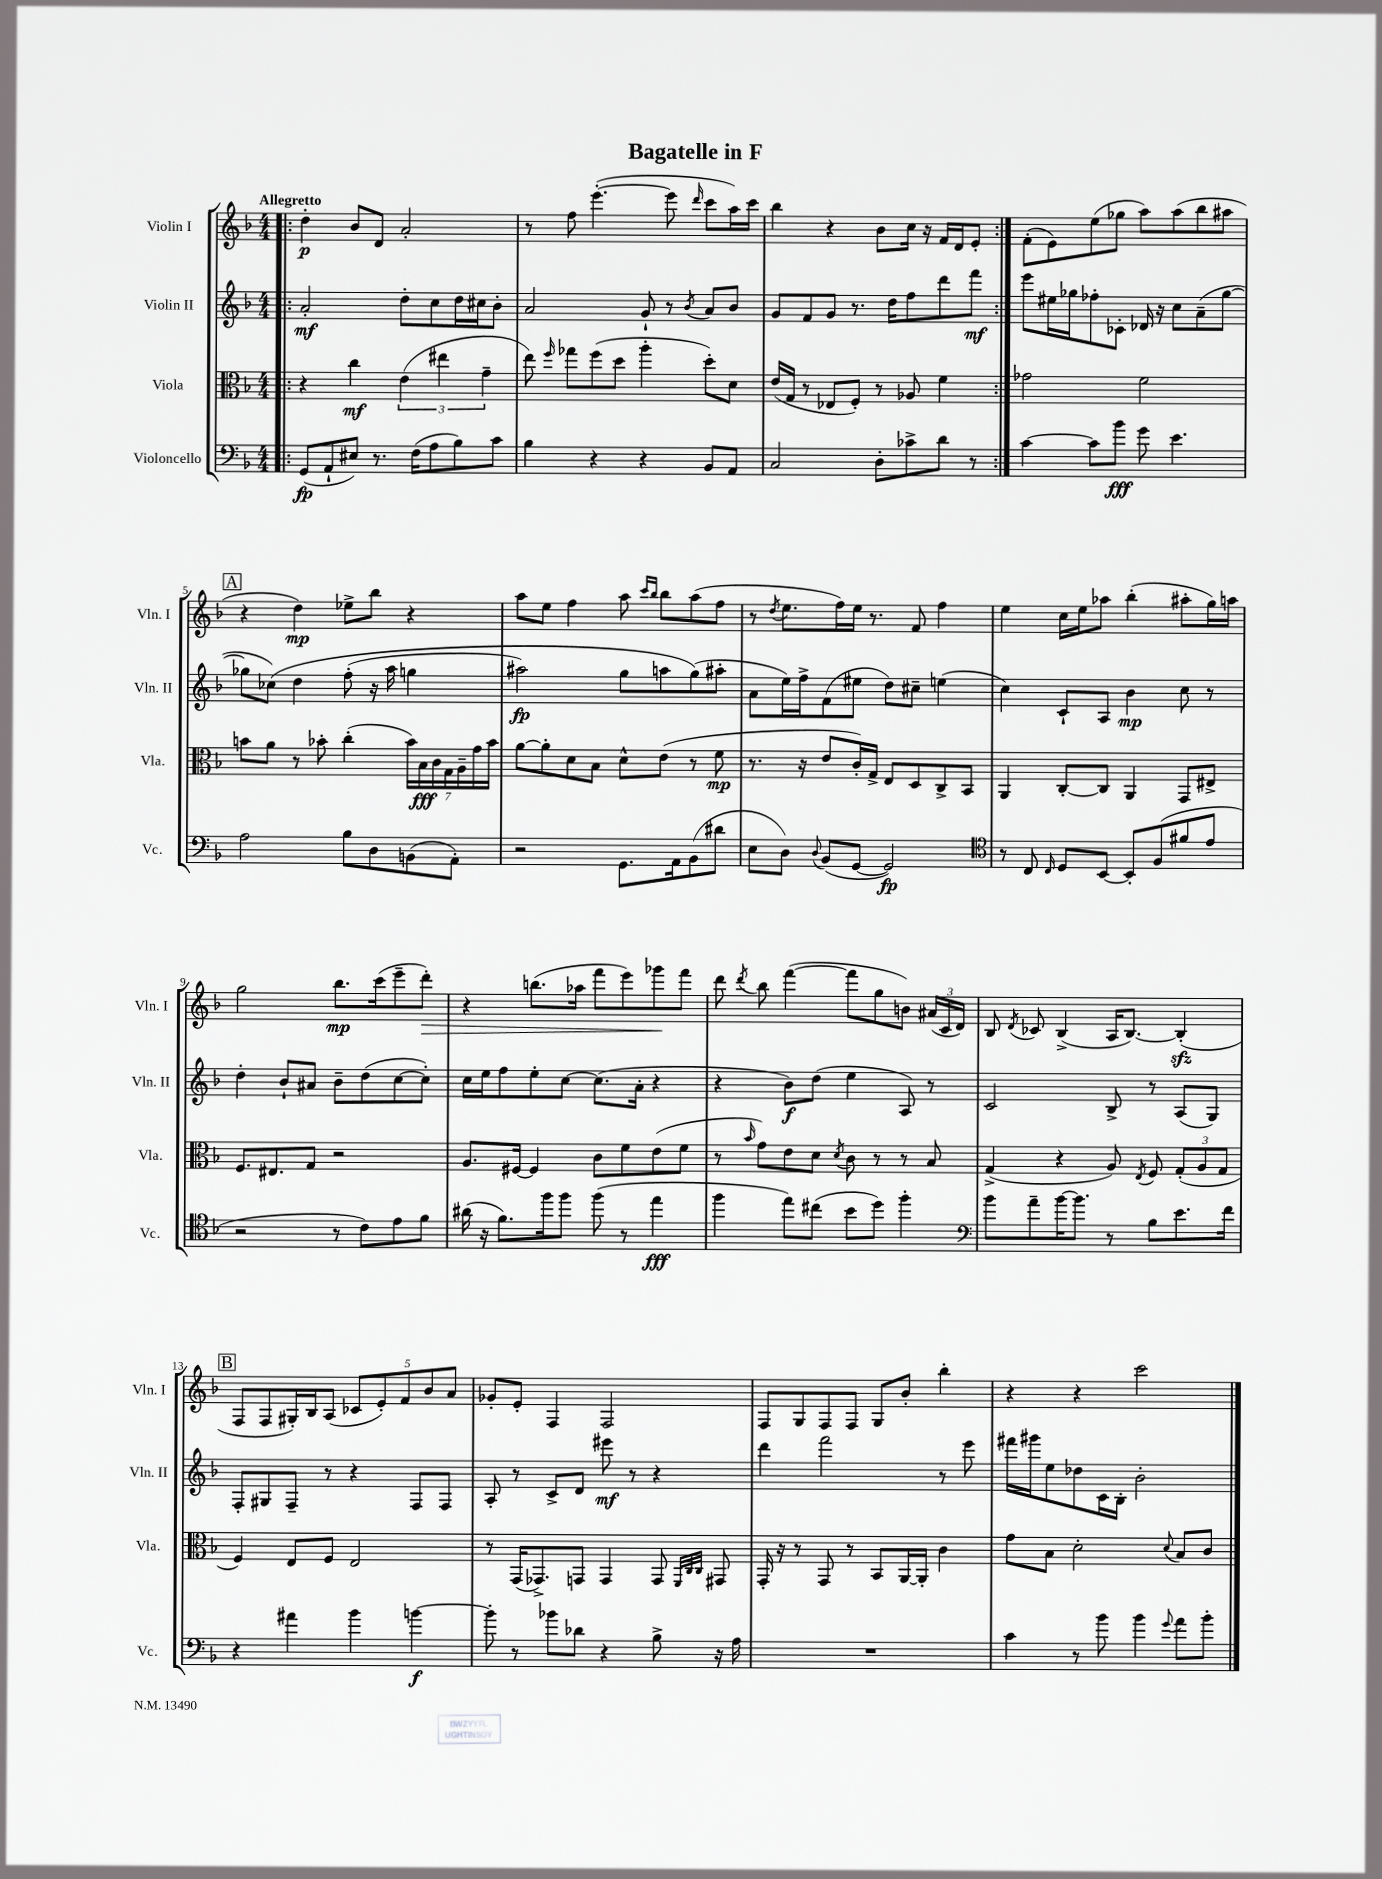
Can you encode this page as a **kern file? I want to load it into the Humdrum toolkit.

**kern	**dynam	**kern	**dynam	**kern	**dynam	**kern	**dynam
*part4	*part4	*part3	*part3	*part2	*part2	*part1	*part1
*staff4	*staff4	*staff3	*staff3	*staff2	*staff2	*staff1	*staff1
*I"Violoncello	*	*I"Viola	*	*I"Violin II	*	*I"Violin I	*
*I'Vc.	*	*I'Vla.	*	*I'Vln. II	*	*I'Vln. I	*
*clefF4	*	*clefC3	*	*clefG2	*	*clefG2	*
*k[b-]	*	*k[b-]	*	*k[b-]	*	*k[b-]	*
*M4/4	*	*M4/4	*	*M4/4	*	*M4/4	*
=1!|:	=1!|:	=1!|:	=1!|:	=1!|:	=1!|:	=1!|:	=1!|:
!	!	!	!	!	!	!LO:TX:a:B:t=Allegretto	!
(8GG/L	fp	4r	.	2a'/	mf	4dd'\	p
8AA`/	.	.	.	.	.	.	.
8E#X/J)	.	4cc\	mf	.	.	8b-/L	.
8.r	.	.	.	.	.	8d/J	.
.	.	(6e\	.	8dd'\L	.	2a'/	.
(16F\KL	.	.	.	.	.	.	.
8A\	.	.	.	8cc\	.	.	.
.	.	6ee#X\	.	.	.	.	.
8B-\)	.	.	.	16dd\L	.	.	.
.	.	.	.	16cc#X\J	.	.	.
.	.	6g~\	.	.	.	.	.
8c\J	.	.	.	8b-'\J	.	.	.
=2	=2	=2	=2	=2	=2	=2	=2
4B-\	.	8ee\)	.	2a/	.	8r	.
.	.	16qqff/	.	.	.	.	.
.	.	8gg-X\L	.	.	.	8ff\	.
4r	.	(8ff\	.	.	.	([4.eee'\	.
.	.	8dd\J	.	.	.	.	.
4r	.	4aa'\	.	8g`/	.	.	.
.	.	.	.	8r	.	8eee\]	.
.	.	.	.	8qb-/	.	16qqddd/	.
8BB-/L	.	8dd'\L)	.	8a/L	.	8ccc\L	.
8AA/J	.	8d\J	.	8b-/J	.	16aa\L)	.
.	.	.	.	.	.	16ccc\JJ	.
=3	=3	=3	=3	=3	=3	=3	=3
2C/	.	(16e/LL	.	8g/L	.	4bb-\	.
.	.	16G/JJ	.	.	.	.	.
.	.	8r	.	8f/	.	.	.
.	.	8E-X/L	.	8g/J	.	4r	.
.	.	8F'/J)	.	8.r	.	.	.
8D'\L	.	8r	.	.	.	8b-\L	.
.	.	.	.	16dd\KL	.	.	.
8c-X^\	.	8A-X/	.	8ff\	.	16cc\Jk	.
.	.	.	.	.	.	16r	.
8d\J	.	4f\	.	8ddd\	.	16f/LL	.
.	.	.	.	.	.	16d/J	.
8r	.	.	.	8fff\J	mf	8e'/J	.
=4:|!	=4:|!	=4:|!	=4:|!	=4:|!	=4:|!	=4:|!	=4:|!
[4c\	.	2g-X\	.	8eee\L	.	(8f'\L	.
.	.	.	.	16ee#X\L	.	8e\)	.
.	.	.	.	16gg-X\J	.	.	.
8c\L]	.	.	.	8ff-X'\	.	(8ee\	.
8b-\J	fff	.	.	8c-X'\J	.	8gg-X\J	.
8g\	.	2f\	.	16d-X/	.	8aa\L)	.
.	.	.	.	16r	.	.	.
4.e\	.	.	.	8cc\L	.	(8aa\	.
.	.	.	.	(8a~\	.	8bb-\	.
.	.	.	.	[8gg-\J	.	8aa#X\J	.
!!LO:LB:g=z
!!LO:REH:place=s1:t=A
=5	=5	=5	=5	=5	=5	=5	=5
2A\	.	8bn\L	.	8gg-X\L]	.	4r	.
.	.	8a\J	.	(8cc-X\J)	.	.	.
.	.	8r	.	4dd\	.	4dd\)	mp
.	.	8b-X'\	.	.	.	.	.
8B-\L	.	(4cc'\	.	(8ff'\	.	8ee-X^\L	.
8D\	.	.	.	16r	.	8bb-\J	.
.	.	.	.	16aa\	.	.	.
(8BBn\	.	28b-\LL)	.	4ggn\	.	4r	.
.	.	28B-\	fff	.	.	.	.
.	.	28c\	.	.	.	.	.
.	.	28G\	.	.	.	.	.
8AA'\J)	.	.	.	.	.	.	.
.	.	28A~\	.	.	.	.	.
.	.	28g\	.	.	.	.	.
.	.	28b-\JJ	.	.	.	.	.
=6	=6	=6	=6	=6	=6	=6	=6
2r	.	[8a\L	.	2aa#X\)	fp	8aa\L	.
.	.	8a'\]	.	.	.	8ee\J	.
.	.	8d\	.	.	.	4ff\	.
.	.	8B-\J	.	.	.	.	.
8.GG\L	.	8d^^\L	.	8gg\L	.	8aa\	.
.	.	.	.	.	.	16qqccc/LL	.
.	.	.	.	.	.	16qqbb-/JJ	.
.	.	(8e\J	.	8aan\	.	8bb-\L	.
16AA\k	.	.	.	.	.	.	.
(8BB-\	.	8r	.	(8gg\)	.	(8aa\	.
8d#X\J	.	8f\	mp	8aa#X'\J	.	8ff\J	.
=7	=7	=7	=7	=7	=7	=7	=7
8E\L	.	8.r	.	8a\L	.	8r	.
.	.	.	.	.	.	8qdd/	.
8D\J)	.	.	.	16ee\L)	.	8.ee\L	.
.	.	16r	.	16ff^\J	.	.	.
8qqD/	.	.	.	.	.	.	.
(8BB-/L	.	8e/L	.	(8f\	.	.	.
.	.	.	.	.	.	16ff\L)	.
[8GG/J	.	16c'/L)	.	8ee#X\J	.	16ee\JJ	.
.	.	16G^/JJ	.	.	.	8.r	.
2GG/])	fp	8E/L	.	8dd\L)	.	.	.
.	.	8D/	.	8cc#X~\J	.	8f/	.
.	.	8C^/	.	(4een\	.	4ff\	.
.	.	8BB-/J	.	.	.	.	.
=8	=8	=8	=8	=8	=8	=8	=8
*clefC4	*	*	*	*	*	*	*
8r	.	4AA/	.	4cc\)	.	4ee\	.
8C/	.	.	.	.	.	.	.
16qqC/	.	.	.	.	.	.	.
8D/L	.	[8C'/L	.	8c`/L	.	16cc\LL	.
.	.	.	.	.	.	16ee\J	.
[8BB-/J	.	8C/J]	.	8A/J	.	8aa-X\J	.
8BB-'/L]	.	4AA/	.	4b-\	mp	(4bb-'\	.
(8F/	.	.	.	.	.	.	.
8f#X/	.	8GG/L	.	8cc\	.	8aa#X'\L	.
8e/J	.	8E#X^/J	.	8r	.	16gg\L)	.
.	.	.	.	.	.	16aan\JJ	.
!!LO:LB:g=z
=9	=9	=9	=9	=9	=9	=9	=9
2r	.	8.F/L	.	4dd'\	.	2gg\	.
.	.	8.E#X/	.	.	.	.	.
.	.	.	.	8b-`/L	.	.	.
.	.	8G/J	.	8a#X/J	.	.	.
8r	.	2r	.	8b-~\L	.	8.bb-\L	mp
8c\L)	.	.	.	(8dd\	.	.	.
.	.	.	.	.	.	(16ccc\k	.
8e\	.	.	.	[8cc\	.	8eee~\	.
!	!	!	!	!	!	!	!LO:HP:b
8f\J	.	.	.	8cc'\J])	.	8ddd'\J)	>
=10	=10	=10	=10	=10	=10	=10	=10
(16a#X\	.	8.A/L	.	16cc\LL	.	4r	.
16r	.	.	.	16ee\J	.	.	.
8.f\L)	.	.	.	8ff\	.	.	.
.	.	[16F#X/Jk	.	.	.	.	.
.	.	4F#/]	.	8ee'\	.	(8.bbn\L	.
16ff\k	.	.	.	.	.	.	.
8ff\J	.	.	.	[8cc\J	.	.	.
.	.	.	.	.	.	16aa-X\Jk	.
(8ff\	.	8c\L	.	(8.cc\L]	.	8fff\L	.
8r	.	8f\	.	.	.	8eee\)	.
.	.	.	.	16a'\Jk	.	.	.
4ee\	fff	(8e\	.	4r	.	8ggg-X\	.
.	.	8f\J	.	.	.	8fff\J	]
=11	=11	=11	=11	=11	=11	=11	=11
4ff\	.	8r	.	4r	.	8ddd\	.
.	.	16qqb-/	.	.	.	8qddd/	.
.	.	8g\L)	.	.	.	8bb-\	.
8ee\L)	.	8e\	.	8b-\L)	f	([4fff\	.
(8cc#X\J	.	8d\J	.	(8dd\J	.	.	.
.	.	8qd/	.	.	.	.	.
8b-\L	.	8c\	.	4ee\	.	8fff\L]	.
8dd\J)	.	8r	.	.	.	8gg\	.
4ff'\	.	8r	.	8A/)	.	8bn\J)	.
.	.	8B-/	.	8r	.	(24a#X/LL	.
.	.	.	.	.	.	24c/	.
.	.	.	.	.	.	24d/JJ)	.
=12	=12	=12	=12	=12	=12	=12	=12
*clefF4	*	*	*	*	*	*	*
8b-\L	.	(4G^/	.	2c/	.	8B-/	.
.	.	.	.	.	.	8qd/	.
8a~\	.	.	.	.	.	8c-X/	.
[16b-\K	.	4r	.	.	.	(4B-^/	.
8.b-\J]	.	.	.	.	.	.	.
8r	.	8A/)	.	8B-^/	.	16A/KL	.
.	.	.	.	.	.	[8.B-/J)	.
.	.	8qE/	.	.	.	.	.
8B-\L	.	8F/	.	8r	.	.	.
8.e\	.	(12G'/L	.	(8A/L	.	(4B-zz'/]	.
.	.	12A/	.	.	.	.	.
.	.	.	.	8G/J)	.	.	.
.	.	12G/J	.	.	.	.	.
16f\Jk	.	.	.	.	.	.	.
!!LO:LB:g=z
!!LO:REH:place=s1:t=B
=13	=13	=13	=13	=13	=13	=13	=13
4r	.	4F/)	.	8F'/L	.	8F/L	.
.	.	.	.	8G#X/	.	8F/	.
4a#X\	.	8E/L	.	8F~/J	.	16G#X'/L)	.
.	.	.	.	.	.	16B-/J	.
.	.	8F/J	.	8r	.	(8A/J	.
4b-\	.	2E/	.	4r	.	10c-X/L	.
.	.	.	.	.	.	10e'/)	.
.	.	.	.	.	.	10f/	.
[4bn\	f	.	.	8F/L	.	.	.
.	.	.	.	.	.	10b-/	.
.	.	.	.	8F/J	.	.	.
.	.	.	.	.	.	10a/J	.
=14	=14	=14	=14	=14	=14	=14	=14
8b'\]	.	8r	.	8A'/	.	8g-X'/L	.
8r	.	(16GG/KL	.	8r	.	8e'/J	.
.	.	8.GG-X^/)	.	.	.	.	.
8b-X\L	.	.	.	8c^/L	.	4F/	.
8d-X\J	.	8GGn/J	.	8d/J	.	.	.
4r	.	4GG/	.	8eee#X\	mf	2F/	.
.	.	.	.	8r	.	.	.
8B-^\	.	8GG/	.	4r	.	.	.
.	.	32qqFF/LLL	.	.	.	.	.
.	.	32qqC/	.	.	.	.	.
.	.	32qqC/JJJ	.	.	.	.	.
16r	.	8GG#X/	.	.	.	.	.
16A\	.	.	.	.	.	.	.
=15	=15	=15	=15	=15	=15	=15	=15
1r	.	16GG'/	.	4ddd\	.	8F/L	.
.	.	16r	.	.	.	.	.
.	.	8r	.	.	.	8G/	.
.	.	8GG/	.	2fff\	.	8F/	.
.	.	8r	.	.	.	8F/J	.
.	.	8BB-/L	.	.	.	8G/L	.
.	.	[16AA/L	.	.	.	8b-'/J	.
.	.	16AA'/JJ]	.	.	.	.	.
.	.	4c\	.	8r	.	4bb-'\	.
.	.	.	.	8eee\	.	.	.
=16	=16	=16	=16	=16	=16	=16	=16
4c\	.	8g\L	.	16fff#X\LL	.	4r	.
.	.	.	.	16ggg#X\J	.	.	.
.	.	8B-\J	.	8ee\	.	.	.
8r	.	2d'\	.	8dd-X\	.	4r	.
8b-\	.	.	.	16c\L	.	.	.
.	.	.	.	16B-'\JJ	.	.	.
4b-\	.	.	.	2b-'\	.	2ccc\	.
8qqg/	.	8qqd/	.	.	.	.	.
8a\L	.	8B-/L	.	.	.	.	.
8b-'\J	.	8c/J	.	.	.	.	.
==	==	==	==	==	==	==	==
*-	*-	*-	*-	*-	*-	*-	*-
